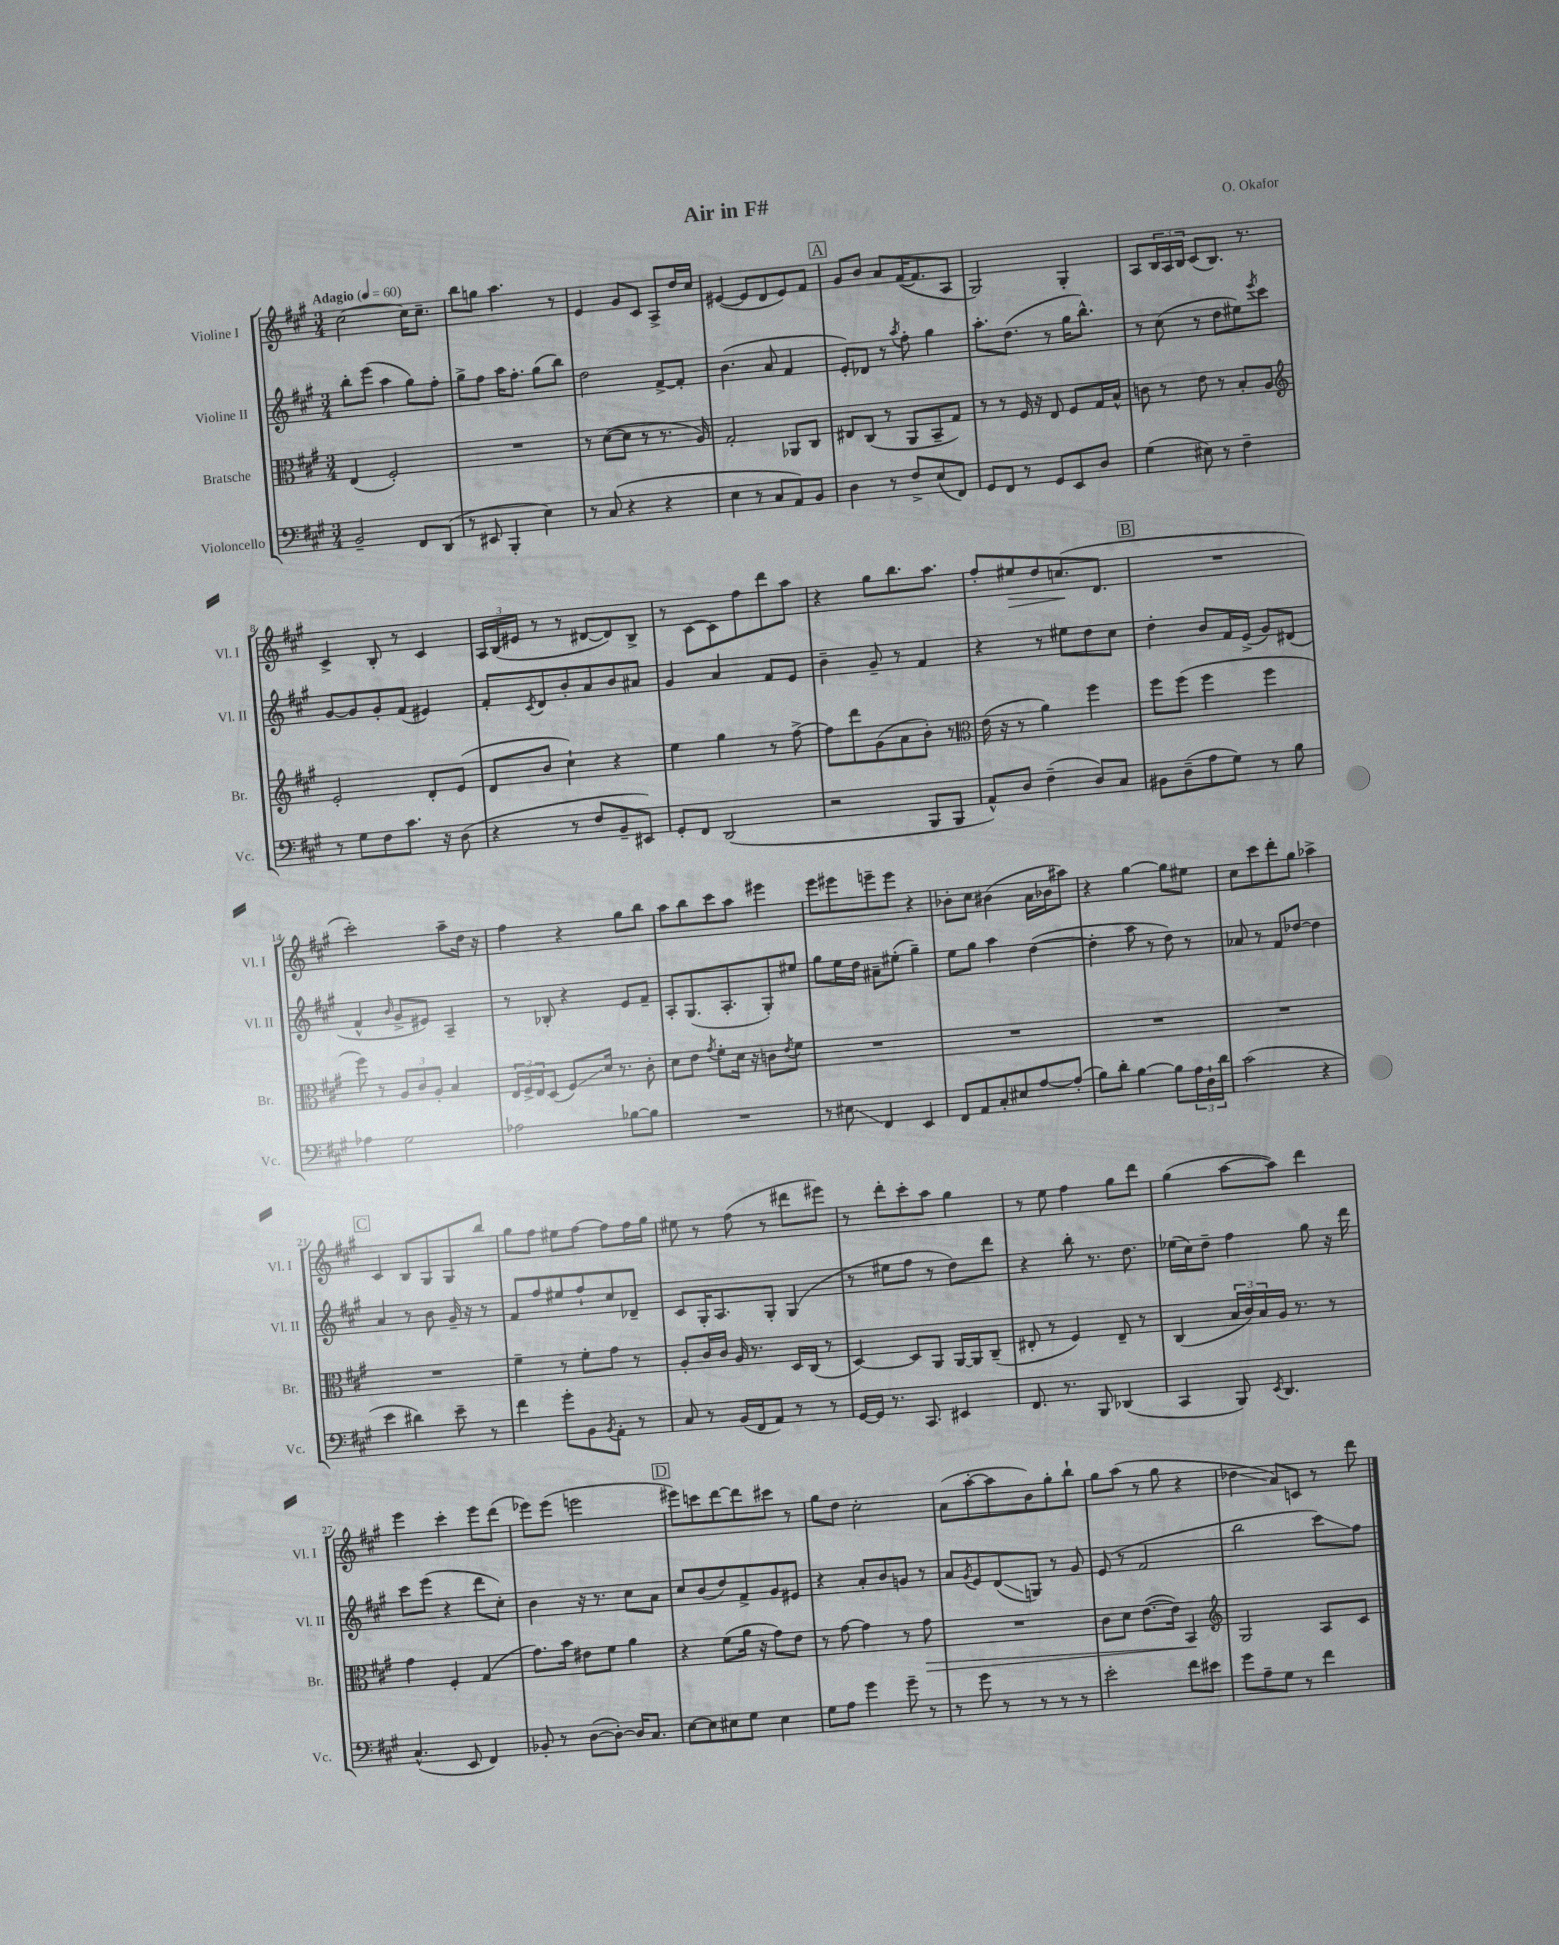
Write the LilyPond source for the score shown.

\header { title = "Air in F#" composer = "O. Okafor" }
<<
\new StaffGroup <<
\new Staff = "s0" \with { instrumentName = "Violine I" shortInstrumentName = "Vl. I" } {
    \clef treble \key a \major \numericTimeSignature \time 3/4 \tempo "Adagio" 4 = 60
    cis''2~ cis''16 cis''8.-- |
    b''8 g''8 a''4. r8 |
    e'4 gis'8 cis'8 a8-> d''16 cis''16 |
    eis'4~( eis'8 d'8 eis'8) fis'8 |
    \mark \markup { \box "A" } gis'8 b'8 a'8 fis'16~( fis'8. a8 |
    gis2) gis4-. |
    a8 \tuplet 3/2 { b16 a16 b16 } cis'8( b8.) r8. |
    cis'4-> b8-. r8 cis'4 |
    \tuplet 3/2 { a16 b16( eis'16 } r8 r8 dis'8~ dis'8) b8-> |
    r8 cis'8~ cis'8 fis''8 d'''8 a''8 |
    r4 gis''8 b''8. a''8. |
    fis''8-. eis''8\> d''8 c''8.\!( d'8. |
    \mark \markup { \box "B" } R2. |
    cis'''2-.) a''8-- d''16 r16 |
    fis''4 r4 gis''8 b''8 |
    a''8 b''8 cis'''8 a''8 eis'''4 |
    e'''8 eis'''8 e'''8-- e'''8 r4 |
    bes'8-. cis''8 bis'4( a'16 bes'16 ais''8) |
    r4 gis''4~ gis''8 eis''8 |
    cis''8 cis'''8 d'''8-. gis''8 aes''4-> |
    \mark \markup { \box "C" } cis'4 b8 gis8 gis8 b''8 |
    gis''8 fis''8 eis''8 fis''8~ fis''8 fis''16 gis''16 |
    eis''8 r8 fis''8( r8 dis'''8 eis'''8) |
    r8 d'''8-. cis'''8-. a''8 gis''4 |
    r8 e''8 fis''4 gis''8 d'''8 |
    gis''4( a''8~ a''8) d'''4 |
    e'''4 cis'''4-. e'''8 d'''8( |
    ees'''8) ees'''8( e'''2 |
    \mark \markup { \box "D" } eis'''8) c'''8 d'''8~ d'''8 cis'''8 r8 |
    gis''8 d''8 cis''2-. |
    a'8( a''8~-. a''8 b'8) gis''8-. b''8-! |
    gis''8 a''8( r8 gis''8 r4 |
    des''4\glissando a'8) c'8 r8 d'''8 \bar "|." |
}
\new Staff = "s1" \with { instrumentName = "Violine II" shortInstrumentName = "Vl. II" } {
    \clef treble \key a \major \numericTimeSignature \time 3/4
    b''8-. e'''8( a''4 gis''8) fis''8-. |
    gis''8-> fis''8 a''16 fis''8.-. gis''8( b''8) |
    d''2 fis'8~-> fis'8-. |
    b'4.( a'8 fis'4 |
    \mark \markup { \box "A" } e'8-.) des'8 r8 \acciaccatura { a''8 } fis''8-. gis''4 |
    a''8.-. d''8.( r8 gis''16 b''8.-^) |
    r8 cis''8( r8 d''8 eis''8) \acciaccatura { e'''8 } cis'''8 |
    gis'8~ gis'8 gis'8-. fis'8( eis'4) |
    fis'8-. \acciaccatura { cis'8 } d'8 b'8-. a'8 b'8 ais'8 |
    gis'4 a'4 fis'8 e'8 |
    b'4-- gis'8-- r8 fis'4 |
    r4 r8 eis''8 d''8 cis''8 |
    \mark \markup { \box "B" } d''4-. b'8 fis'16 e'16->( gis'8) dis'8( |
    fis'4-^ \grace { b'16 } gis'8-> eis'8) a4-- |
    r8 bes8-. r4 e'8 fis'8-- |
    a8-. gis8.( a8.-. gis8-.) eis''8 |
    gis''8 e''16 d''16 ais'8-- eis''8-.( gis''4--) |
    e''8 gis''8 a''4 d''4~( |
    d''4-. a''8 r8 d''8) r8 |
    aes'8 r8 fis'8 des''8~ des''4 |
    \mark \markup { \box "C" } a'4 r8 b'8 gis'16-- r16 r8 |
    fis'8 fis''8 eis''8 fis''8-! cis''8 des'8-- |
    cis'8 gis16-. a8. gis8-. gis4( |
    r8 eis''8 fis''8 r8 d''8) d'''8 |
    r4 b''8-. r8. d''8. |
    ees''16( cis''16) d''8-- fis''4 gis''8 r16 d'''16 |
    cis'''8 e'''8( r4 d'''8 cis''8-.) |
    b'4 r16 r8. cis''8 a'8 |
    \mark \markup { \box "D" } cis''8 b'8( d''8) fis'8-> gis'8 eis'8 |
    r4 a'8-. b'8 g'8 r8 |
    a'8 \acciaccatura { gis'8 } e'8 d'8\glissando( g8) r8 gis'8 |
    e'8( r8 fis'2 |
    b''2 cis'''8\glissando) fis''8 \bar "|." |
}
\new Staff = "s2" \with { instrumentName = "Bratsche" shortInstrumentName = "Br." } {
    \clef alto \key a \major \numericTimeSignature \time 3/4
    e4( fis2-.) |
    R2. |
    r8 d'8~( d'8 r8 r8. a16) |
    gis2-. aes,8 cis8 |
    \mark \markup { \box "A" } eis8 cis8( r8 a,8 b,8-- gis8) |
    r8 r8 fis16 r16 e8 fis8 gis16 b16-^ |
    c'8 r8 e'8 r8 b8-. a8 |
    \clef treble e'2-. d'8-. e'8( |
    d'8 b'8 cis''4-!) r4 |
    e''4 gis''4 r8 fis''8~-> |
    fis''8 d'''8 gis'8( a'8 b'8-.) r8 |
    \clef alto e'16( r16 r8 a'4) fis''4 |
    \mark \markup { \box "B" } fis''8 fis''8( fis''4 fis''4 |
    fis''8) r8 \tuplet 3/2 { a8 cis'8 a8-. } b4 |
    \tuplet 3/2 { e16 fis16-> e16 } d8( fis8\glissando) d'16 r8. cis'8-. |
    d'8 e'8 \acciaccatura { gis'8 } fis'8-. d'16 r16 c'8 \acciaccatura { e'8 } fis'8 |
    R2. |
    R2. |
    R2. |
    R2. |
    \mark \markup { \box "C" } R2. |
    fis'4-- r8 fis'8-. gis'8 r8 |
    a8-. cis'16 cis'16 a16 r8. d16 cis16( r8 |
    d4~) d8 a,8 a,16~ a,16 cis8--( |
    eis8-. r8 fis4) eis8-- r8 |
    cis4( \tuplet 3/2 { b16 cis'16) b16 } a16 r8. r8 |
    gis'4 fis4-. gis4( |
    gis'8.) b'16 eis'8 fis'8 a'4 |
    \mark \markup { \box "D" } r4 fis'8( a'16 r16 gis'8) e'8 |
    r8 gis'8~ gis'4 r8 gis'8\> |
    R2. |
    cis'8 d'8 e'8.~( e'16) b,4\! |
    \clef treble gis2 a8 cis'8 \bar "|." |
}
\new Staff = "s3" \with { instrumentName = "Violoncello" shortInstrumentName = "Vc." } {
    \clef bass \key a \major \numericTimeSignature \time 3/4
    b,2-- fis,8 d,8( |
    r8 eis,8 b,,4-. e4) |
    r8 cis8( r4 r4 |
    e4 r8 cis8 a,8) b,8 |
    \mark \markup { \box "A" } d4 r8 fis8-> e8( fis,8) |
    gis,8 fis,8 r8 gis,8 e,8 d8 |
    gis4( eis8) r8 fis4-- |
    r8 gis8 fis8 cis'8. r16 d8( |
    r4 r8 fis8 b,8-- eis,8) |
    gis,8-. fis,8 d,2( |
    r2 b,,8 b,,8 |
    a,8-^) d8 fis4--( d8) cis8 |
    \mark \markup { \box "B" } bis,8 d8--( a8 gis8) r8 b8 |
    aes4 gis2 |
    aes2 bes8~ bes8 |
    R2. |
    r8 eis8\glissando fis,4 e,4 |
    fis,8 a,8 cis8-. eis8 a8~ a8-.( |
    b8) d'8-. b4~ b8 \tuplet 3/2 { a16 d16-! d'16 } |
    cis'2( r4 |
    \mark \markup { \box "C" } e'4 dis'4) e'8-- r8 |
    fis'4 gis'8-. b,8 \acciaccatura { b,8 } a,8-. r8 |
    cis8 r8 b,16( fis,16 a,8) r8 r8 |
    gis,16~ gis,16 r8. cis,8. eis,4 |
    fis,8. r8. b,,8 des,4( |
    cis,4 b,,8) \acciaccatura { e,8 } d,4. |
    cis4.-^( e,8 fis,4) |
    bes,8-. r8 d8~( d8~-.) d16 cis8. |
    \mark \markup { \box "D" } e8~ e8 eis8 gis8 eis4 |
    gis8 a8 gis'4 gis'8-- r8 |
    r8 gis'8 r8 r8 r8 r8 |
    e'2-. fis'8 eis'8 |
    gis'8 a8-- gis8 r8 fis'4 \bar "|." |
}
>>
>>
